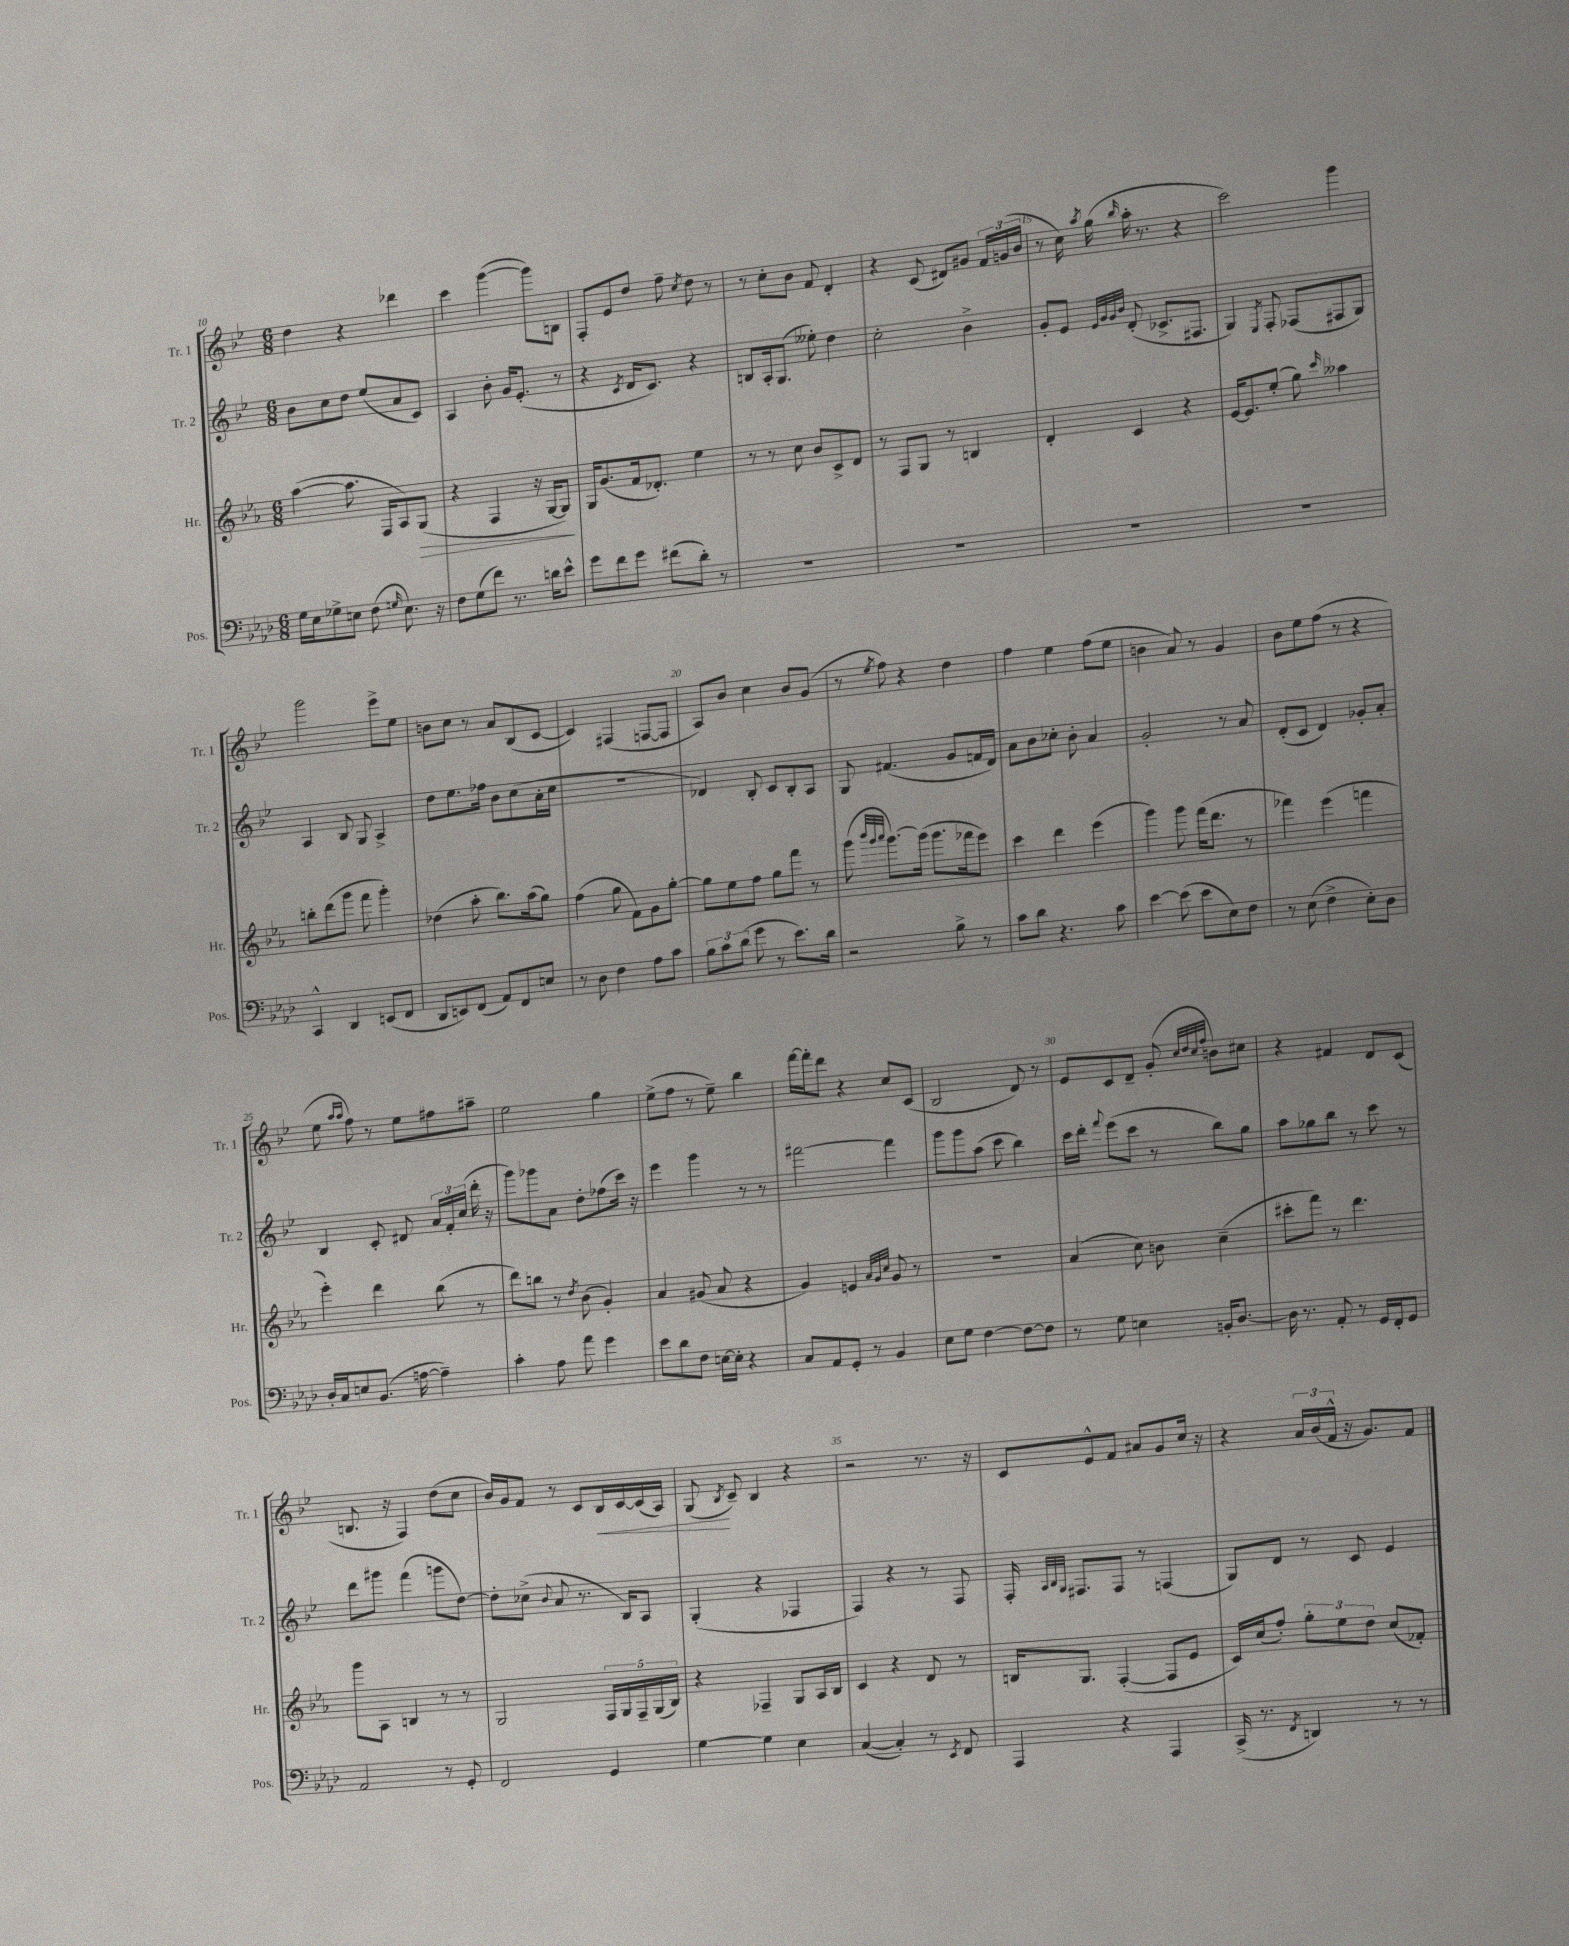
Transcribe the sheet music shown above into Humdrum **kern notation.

**kern	**kern	**kern	**kern
*staff4	*staff3	*staff2	*staff1
*clefF4	*clefG2	*clefG2	*clefG2
*k[b-e-a-d-]	*k[b-e-a-]	*k[b-e-]	*k[b-e-]
*M6/8	*M6/8	*M6/8	*M6/8
16G	([4aa-	8b-	4dd
16E-	.	.	.
8G-^	.	8cc	.
8E	8.aa-]	8dd	4r
(8F	.	(8ee-	.
.	16F	.	.
16qqG	.	.	.
8.E)	8A-)	8a	4ddd-
.	(8G	8c)	.
16r	.	.	.
=	=	=	=
8F	4r	4A	4ccc
(8G	.	.	.
8f)	4F	8b-'	([4ggg
8.r	.	16g	.
.	.	(8.e-'	.
.	16r	.	8ggg])
16d	[16G	.	.
8e-^^	8G])	8r	8B
=	=	=	=
8g	16G	4r	8F'
.	(8.g	.	.
8f	.	.	8e-
.	.	8qc	.
8g	16f	16d	8dd
.	8.d-')	8.c)	.
(8f#	.	.	8ff~
.	.	.	8qcc
8d-')	4ee-	4r	8dd
8r	.	.	8r
=	=	=	=
2.r	8r	8B	8r
.	8r	16A'	8cc'
.	.	(8.G	.
.	8cc	.	8b-
.	8b-	8ee--')	8f
.	8c^	4dd	4d'
.	8d	.	.
=	=	=	=
2.r	8r	2cc'	4r
.	8F	.	.
.	8G	.	(8c
.	8r	.	8d#)
.	4B	4b-^	8g#
.	.	.	24f
.	.	.	(24g
.	.	.	24b-
=	=	=	=
2.r	4d'	8g'	8r
.	.	8e-	16cc)
.	.	.	8qaa
.	.	.	(16gg
.	.	32qqe-	.
.	.	32qqg	.
.	.	32qqg	.
.	.	32qqb-	16qqbb-
.	4c	(8d'	16aa'
.	.	.	8.r
.	.	8.c-^	.
.	4r	.	4r
.	.	8.F#	.
=	=	=	=
2.r	[16e-	4G)	2ccc)
.	8.e-]	.	.
.	.	8qE-	.
.	(8ee-'	8F'	.
.	8gg)	(8F-	.
.	16qqccc	.	.
.	4aa--	8F#	4ggg
.	.	8G)	.
=	=	=	=
4CC^^	8bb'	4A	2ggg
.	(8ddd	.	.
4DD-	8ggg	8B-	.
.	8fff	8G	.
(8EE	4ggg')	4A^	8eee-^
8FF	.	.	8ee-
=	=	=	=
8DD-	(4dd-	8dd	8b
8EE)	.	8.ee-	8cc
(8FF	8aa-'	.	8r
.	.	16ff-	.
8AA-)	8.bb-)	8b-	8a
8FF	.	(8cc	(8B-
.	(16aa-	.	.
8E	8gg)	16a'	[8c
.	.	16cc	.
=	=	=	=
8r	(4ff	2.r	4c])
8D-	.	.	.
4F	8gg	.	(4F#
.	8f)	.	.
8A-	8g	.	[8F
8c	[8gg'	.	8F]
=	=	=	=
12B-	8gg]	4d-)	8A)
12c	.	.	.
.	8ee-	.	8b-
(12d-	.	.	.
8g	8ff	8B-'	4cc
8r	8gg	8c	.
8.e-)	8fff	8B-'	8b-
.	8r	8A	(8g
16d-	.	.	.
=	=	=	=
2r	(8ggg	8G	8r
.	32qqbbb-	.	.
.	32qqggg	.	.
.	32qqaaa-	.	8qee-
.	[8.ggg)	(4.f#	8ff)
.	.	.	4r
.	(16ggg]	.	.
.	8.ggg	.	.
8B-^	.	8g	4dd
.	16fff-	.	.
8r	8eee-)	16f	.
.	.	16d)	.
=	=	=	=
8c	4ccc	8a	4ff
8d-	.	8b-	.
4.r	4ddd	8cc-'	4ee-
.	.	8b-'	.
.	(4eee-	4a	(8ff
8c	.	.	8ee-
=	=	=	=
[4e-	4ggg)	2g'	4b
(8e-]	8ggg	.	8a)
8e-	(16fff	.	8r
.	8.ddd	.	.
8E-)	.	8r	4g
8F	8r	8a	.
=	=	=	=
8r	4fff-)	(8d'	8b-
(8E-	.	8c	8ee-
4F^	(4eee-	4d)	(8ff
.	.	.	8r
8E-')	4fff	8g-'	4r
8D-	.	8a'	.
=	=	=	=
16D-'	4eee-')	4B-	8ee-
16C	.	.	.
.	.	.	16qqaa
.	.	.	16qqaa
8E	.	.	8ff)
(8.BB-	4ddd	8c'	8r
.	.	8d#	8ee-
[16A	.	.	.
4A~])	(8bb-	24a	8ff#
.	.	24f'	.
.	.	(24cc	.
.	8r	16ddd'	8aa#~
.	.	16r	.
=	=	=	=
4c'	8ddd)	8ggg)	2ee-
.	8bb	8ggg-	.
8A-	8r	8a	.
.	8qdd	.	.
8a-	(8b-	8dd'	.
4g	4g')	(8ff-	4gg
.	.	16ccc)	.
.	.	16r	.
=	=	=	=
8e-	4a-	4eee-	(8ee-^
8d-	.	.	8ff
8F	(8g#	4ggg	8r
[16E	8a-	.	8ee-~)
16E']	.	.	.
4r	4r	8r	4bb-
.	.	8r	.
=	=	=	=
8C	4g)	[2fff#	[16fff
.	.	.	16fff']
8AA-	.	.	8ddd
8GG'	4e	.	4r
8r	.	.	.
.	32qqa-	.	.
.	32qqg	.	.
.	32qqcc	.	.
4BB-	8g	4fff#]	8cc
.	8r	.	(8c
=	=	=	=
8E-	2.r	8ggg	2B-
8G	.	8ggg	.
[4F	.	(8aa	.
.	.	8ccc	.
8F_	.	4bb-)	8d)
8F]	.	.	8r
=	=	=	=
8r	(4a-	16ccc	8e-
.	.	16ddd'	.
.	.	8qqfff	.
8G	.	(8eee-	8c
4E	8cc)	8ccc	8d~
.	8b	8r	(8g'
.	.	.	32qqcc
.	.	.	32qqdd
.	.	.	32qqcc
.	.	.	32qqff
16BB'	(4cc~	8bb-)	8b)
[8.D-	.	.	.
.	.	8gg	8cc#
=	=	=	=
16D-]	8ccc#'	8aa	4r
8.r	.	.	.
.	8fff)	8gg-	.
8AA-'	8r	8bb-	4f#
8r	4.ddd	8r	.
16GG	.	8ccc	8d
16FF'	.	.	.
8GG	.	8r	(8c
=	=	=	=
2AA-	8ggg	8ddd	8.B
.	8A-	8ggg#	.
.	.	.	16r
.	4B	(4fff	4F)
8r	8r	8ggg	(8dd
8GG'	8r	[8dd)	8cc
=	=	=	=
2FF	2G	8dd']	16b-)
.	.	.	16g
.	.	(8cc-^	8f
.	.	8qqb-	.
.	.	8a	8r
.	.	8.r	8c
4GG	20F	.	16B-
.	20G	.	.
.	.	16B-)	[16c
.	20F~	.	.
.	.	8A	(16c]
.	(20G	.	.
.	.	.	16A)
.	20B-)	.	.
=	=	=	=
[4G	4r	(4G'	(8G
.	.	.	8qB-
.	.	.	8c~)
4G]	4F-~	4r	4B-
4E-	8G	4F-	4r
.	16A-	.	.
.	16B-	.	.
=	=	=	=
([4C	4c	4F)	2r
4C'])	4r	4r	.
8r	8d	8r	8.r
8qEE-	.	.	.
8FF	8r	8F	.
.	.	.	16r
=	=	=	=
4AAA-	16B	16F'	8c
.	.	32qqA	.
.	.	32qqB-	.
.	.	32qqG	.
.	8.G	8.F#	.
.	.	.	8e-^^
4r	([4F'	8F#	8f
.	.	8r	8a#
4AAA-	8F]	(4F	8g
.	8e-	.	16cc
.	.	.	16r
=	=	=	=
(16CC^	16c)	8G)	4r
8.r	(16cc	.	.
.	8ff')	8d	.
8qFF	.	.	.
4DD)	12gg'	8r	24a
.	.	.	(24b-
.	12ee-	.	24f^^
.	.	8c	16r
.	12dd	.	.
.	.	.	8.g)
8r	(8cc	4e-	.
8r	8f-')	.	8f
==	==	==	==
*-	*-	*-	*-
